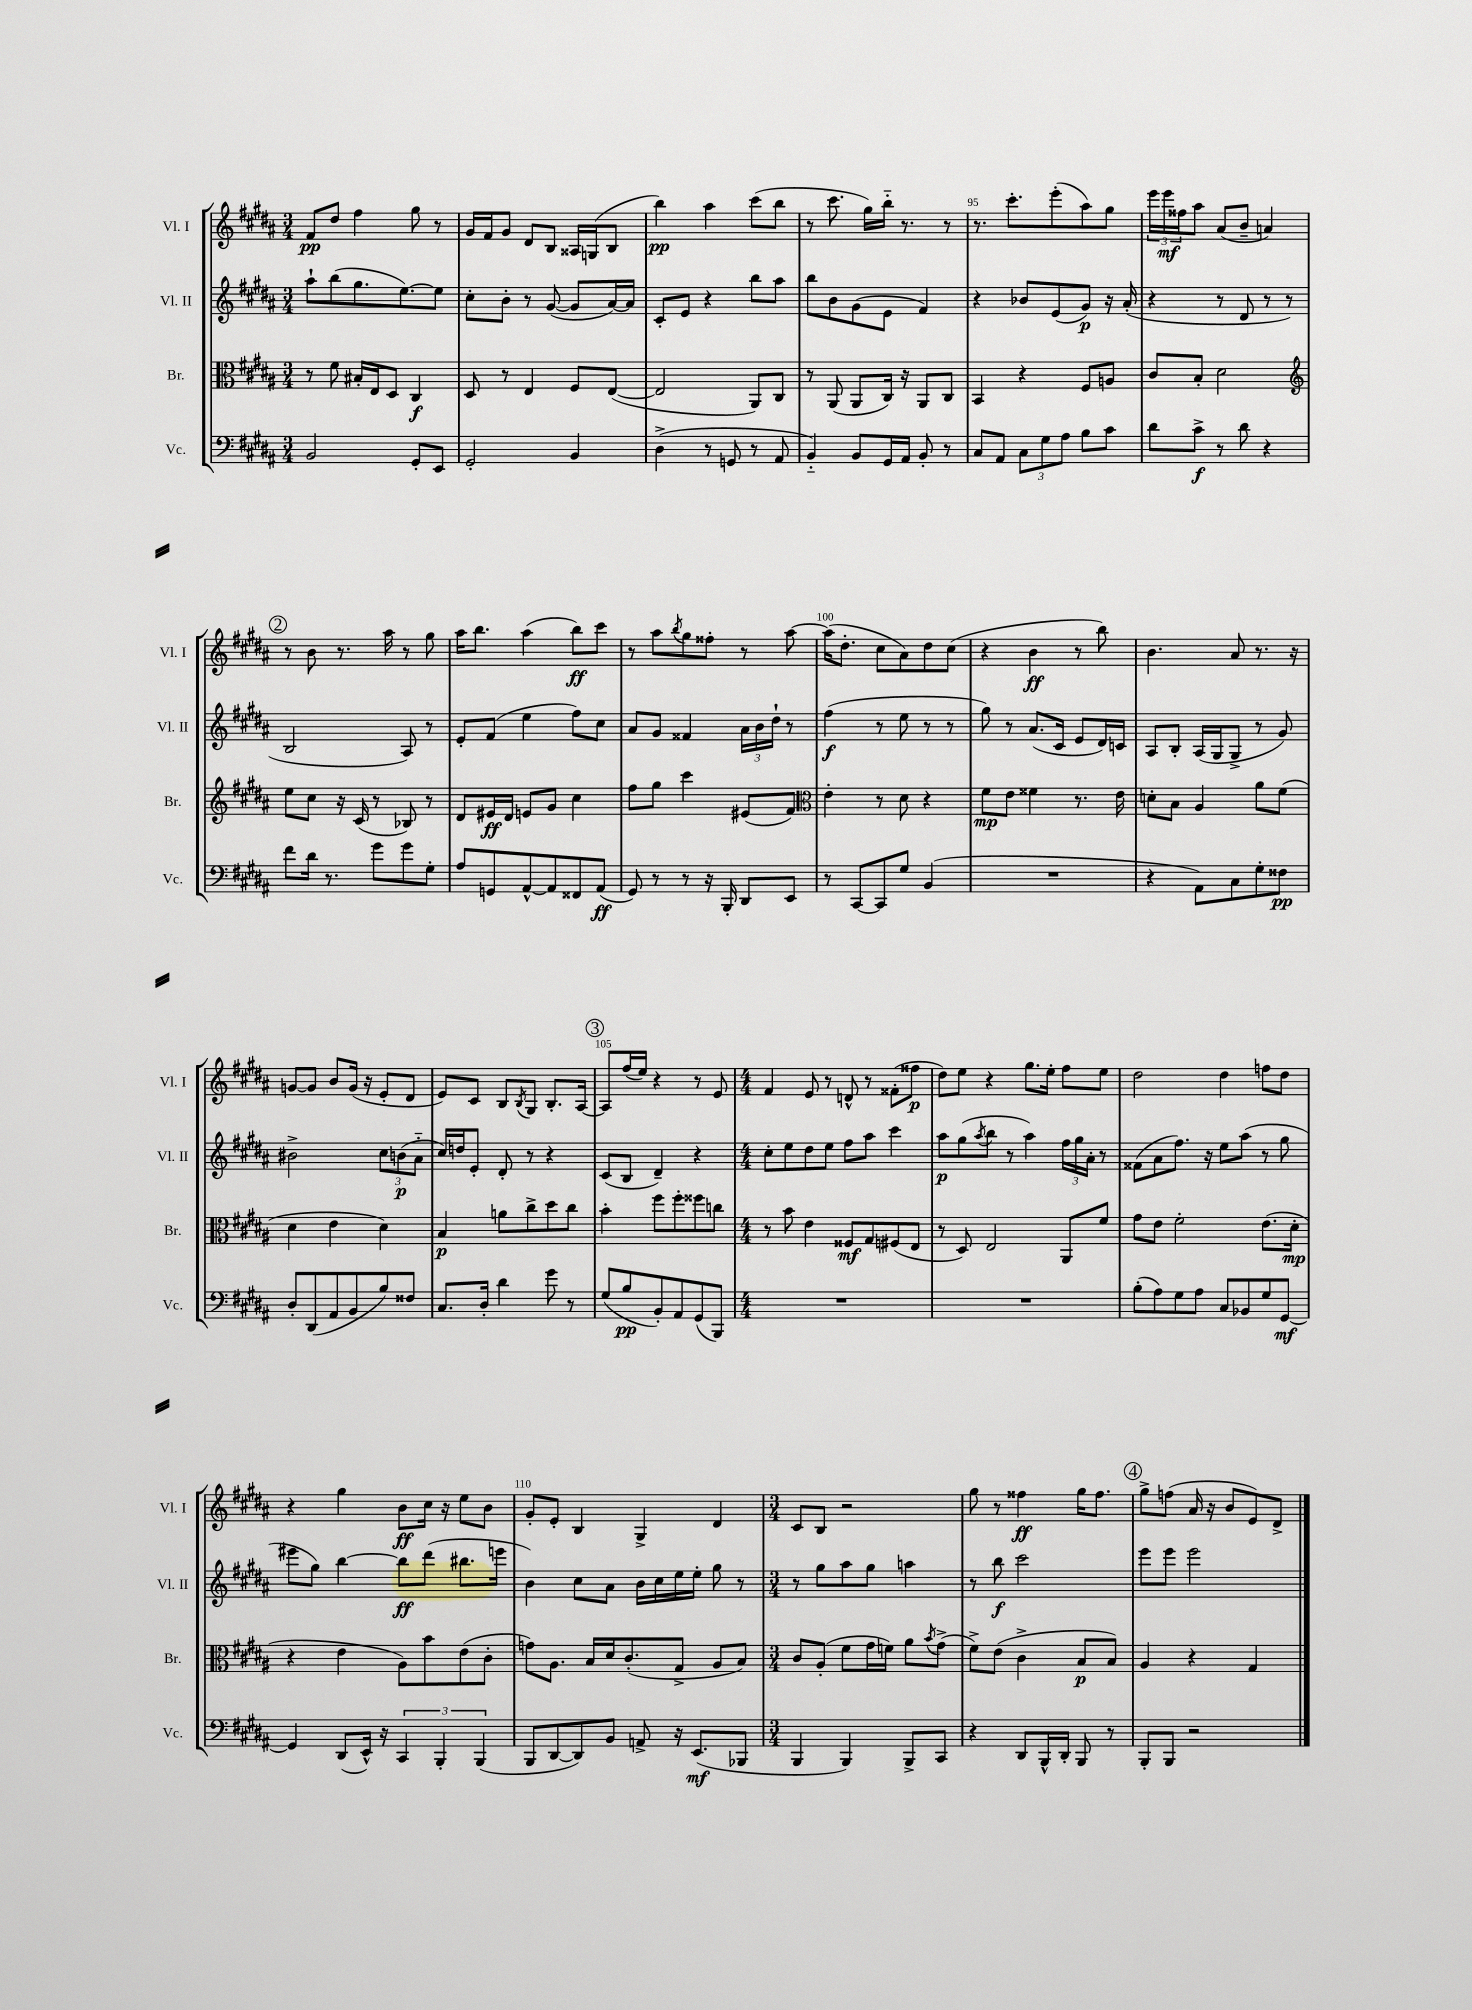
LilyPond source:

<<
\new StaffGroup <<
\new Staff = "s0" \with { instrumentName = "Vl. I" shortInstrumentName = "Vl. I" } {
    \clef treble \key b \major \numericTimeSignature \time 3/4
    fis'8\pp dis''8 fis''4 gis''8 r8 |
    gis'16 fis'16 gis'8 dis'8 b8 aisis16 g16( b8 |
    b''4\pp) ais''4 cis'''8( b''8 |
    r8 cis'''8. gis''16) b''16-_ r8. r8 |
    r8. cis'''8.-. e'''8-.( ais''8) gis''8 |
    \tuplet 3/2 { e'''16 e'''16\mf fisis''16 } ais''8 ais'8( b'8-- a'4) |
    \mark \markup { \circle "2" } r8 b'8 r8. ais''16 r8 gis''8 |
    ais''16 b''8. ais''4( b''8\ff) cis'''8 |
    r8 ais''8 \acciaccatura { b''8 } gis''8 fisis''8-. r8 ais''8~ |
    ais''16( dis''8.-. cis''8 ais'8) dis''8 cis''8( |
    r4 b'4\ff r8 b''8) |
    b'4. ais'8 r8. r16 |
    g'8~ g'8 b'8 g'16( r16 e'8-. dis'8 |
    e'8) cis'8 b8 \acciaccatura { b8 } gis8 b8.-. ais16~ |
    \mark \markup { \circle "3" } ais8 fis''16( e''16) r4 r8 e'8 |
    \numericTimeSignature \time 4/4 fis'4 e'8 r8 d'8-^ r8 fisis'8-.( fisis''8\p |
    dis''8) e''8 r4 gis''8. e''16-. fis''8 e''8 |
    dis''2 dis''4 f''8 dis''8 |
    r4 gis''4 b'8\ff cis''16 r16 e''8 b'8 |
    gis'8-. e'8-. b4 gis4-> dis'4 |
    \numericTimeSignature \time 3/4 cis'8 b8 r2 |
    gis''8 r8 fisis''4\ff gis''16 fisis''8. |
    \mark \markup { \circle "4" } gis''8-> f''8( ais'16 r16 b'8 e'8) dis'8-> \bar "|." |
}
\new Staff = "s1" \with { instrumentName = "Vl. II" shortInstrumentName = "Vl. II" } {
    \clef treble \key b \major \numericTimeSignature \time 3/4
    ais''8-! b''8( gis''8. e''8.~) e''8 |
    cis''8-. b'8-. r8 gis'8~( gis'8 ais'16~) ais'16 |
    cis'8-. e'8 r4 b''8 ais''8 |
    b''8 b'8 gis'8( e'8 fis'4) |
    r4 bes'8 e'8( gis'8\p) r16 ais'16-.( |
    r4 r8 dis'8 r8 r8 |
    \mark \markup { \circle "2" } b2 ais8) r8 |
    e'8-. fis'8( e''4 fis''8) cis''8 |
    ais'8 gis'8 fisis'4 \tuplet 3/2 { ais'16 b'16 dis''16-! } r8 |
    fis''4\f( r8 e''8 r8 r8 |
    gis''8) r8 ais'8.( cis'16 e'8 dis'16) c'16 |
    ais8 b8-. ais16( gis16 gis8-> r8 gis'8) |
    bis'2-> \tuplet 3/2 { cis''8 b'8\p( ais'8-_ } |
    cis''16) d''16 e'8-. dis'8-. r8 r4 |
    \mark \markup { \circle "3" } cis'8( b8 dis'4--) r4 |
    \numericTimeSignature \time 4/4 cis''8-. e''8 dis''8 e''8 fis''8 ais''8 cis'''4 |
    ais''8\p gis''8( \acciaccatura { ais''8 } b''8 r8 ais''4) \tuplet 3/2 { fis''16 gis''16 ais'16-. } r8 |
    fisis'8( ais'8 fis''8.) r16 e''8 ais''8( r8 gis''8 |
    eis'''8 gis''8) b''4~ b''8\ff dis'''8( bis''8. e'''16 |
    b'4) cis''8 ais'8 b'16 cis''16 e''16 e''16-. gis''8 r8 |
    \numericTimeSignature \time 3/4 r8 gis''8 ais''8 gis''8 a''4 |
    r8 b''8\f cis'''2 |
    \mark \markup { \circle "4" } e'''8 e'''8 e'''2 \bar "|." |
}
\new Staff = "s2" \with { instrumentName = "Br." shortInstrumentName = "Br." } {
    \clef alto \key b \major \numericTimeSignature \time 3/4
    r8 fis'8 bis16-. e16 dis8 cis4\f |
    dis8 r8 e4 fis8 e8~( |
    e2 ais,8) cis8 |
    r8 ais,8( ais,8 cis16) r16 ais,8 cis8 |
    b,4 r4 fis8 a8 |
    cis'8 b8-. dis'2 |
    \mark \markup { \circle "2" } \clef treble e''8 cis''8 r16 cis'16( r8 bes8) r8 |
    dis'8 eis'16\ff dis'16 e'8 gis'8 cis''4 |
    fis''8 gis''8 cis'''4 eis'8( fis'8) |
    \clef alto e'4-. r8 dis'8 r4 |
    fis'8\mp e'8 fisis'4 r8. e'16 |
    d'8-. b8 ais4 ais'8 fis'8( |
    dis'4 e'4 dis'4) |
    b4\p a'8 cis''8-> dis''8 cis''8 |
    \mark \markup { \circle "3" } b'4-. fis''8 fis''8-. fisis''8 c''8 |
    \numericTimeSignature \time 4/4 r8 b'8 e'4 fisis8\mf gis8 fis8( e8 |
    r8 dis8) e2 ais,8 fis'8 |
    gis'8 e'8 fis'2-. e'8.( dis'16-.\mp |
    r4 e'4 ais8) b'8 e'8( cis'8-. |
    g'8) ais8. b16 dis'16 cis'8.-.( gis8-> ais8 b8) |
    \numericTimeSignature \time 3/4 cis'8 ais8-.( fis'8 gis'16 f'16) ais'8 \acciaccatura { b'8 } gis'8->( |
    fis'8->) e'8( cis'4-> b8\p b8) |
    \mark \markup { \circle "4" } ais4 r4 gis4 \bar "|." |
}
\new Staff = "s3" \with { instrumentName = "Vc." shortInstrumentName = "Vc." } {
    \clef bass \key b \major \numericTimeSignature \time 3/4
    b,2 gis,8-. e,8 |
    gis,2-. b,4 |
    dis4->( r8 g,8 r8 ais,8 |
    b,4-_) b,8 gis,16 ais,16 b,8-. r8 |
    cis8 ais,8 \tuplet 3/2 { cis8 gis8 ais8 } b8 cis'8 |
    dis'8 cis'8->\f r8 dis'8 r4 |
    \mark \markup { \circle "2" } fis'8 dis'16 r8. gis'8 gis'8 gis8-. |
    ais8 g,8 ais,8~-^ ais,8 fisis,8 ais,8\ff( |
    gis,8) r8 r8 r16 b,,16-. dis,8 e,8 |
    r8 cis,8~ cis,8 gis8 b,4( |
    R2. |
    r4 ais,8) cis8 gis8-. fisis8\pp |
    dis8-. dis,8( ais,8 b,8 b8) fisis8 |
    cis8. dis16-. dis'4 gis'8 r8 |
    \mark \markup { \circle "3" } gis8( b8\pp b,8-.) ais,8 gis,8( b,,8) |
    \numericTimeSignature \time 4/4 R1 |
    R1 |
    b8-.( ais8) gis8 ais8 cis8 bes,8 gis8 gis,8~\mf |
    gis,4 dis,8( e,16-^) r16 \tuplet 3/2 { cis,4 b,,4-. b,,4( } |
    b,,8 dis,8~ dis,8) b,8 a,8-> r16 e,8.\mf( bes,,8 |
    \numericTimeSignature \time 3/4 b,,4 b,,4) b,,8-> cis,8 |
    r4 dis,8 b,,16-^ dis,16-. b,,8 r8 |
    \mark \markup { \circle "4" } b,,8-. b,,8 r2 \bar "|." |
}
>>
>>
\layout { \context { \Score currentBarNumber = #91 \override BarNumber.break-visibility = ##(#f #t #t) barNumberVisibility = #(every-nth-bar-number-visible 5) } }
